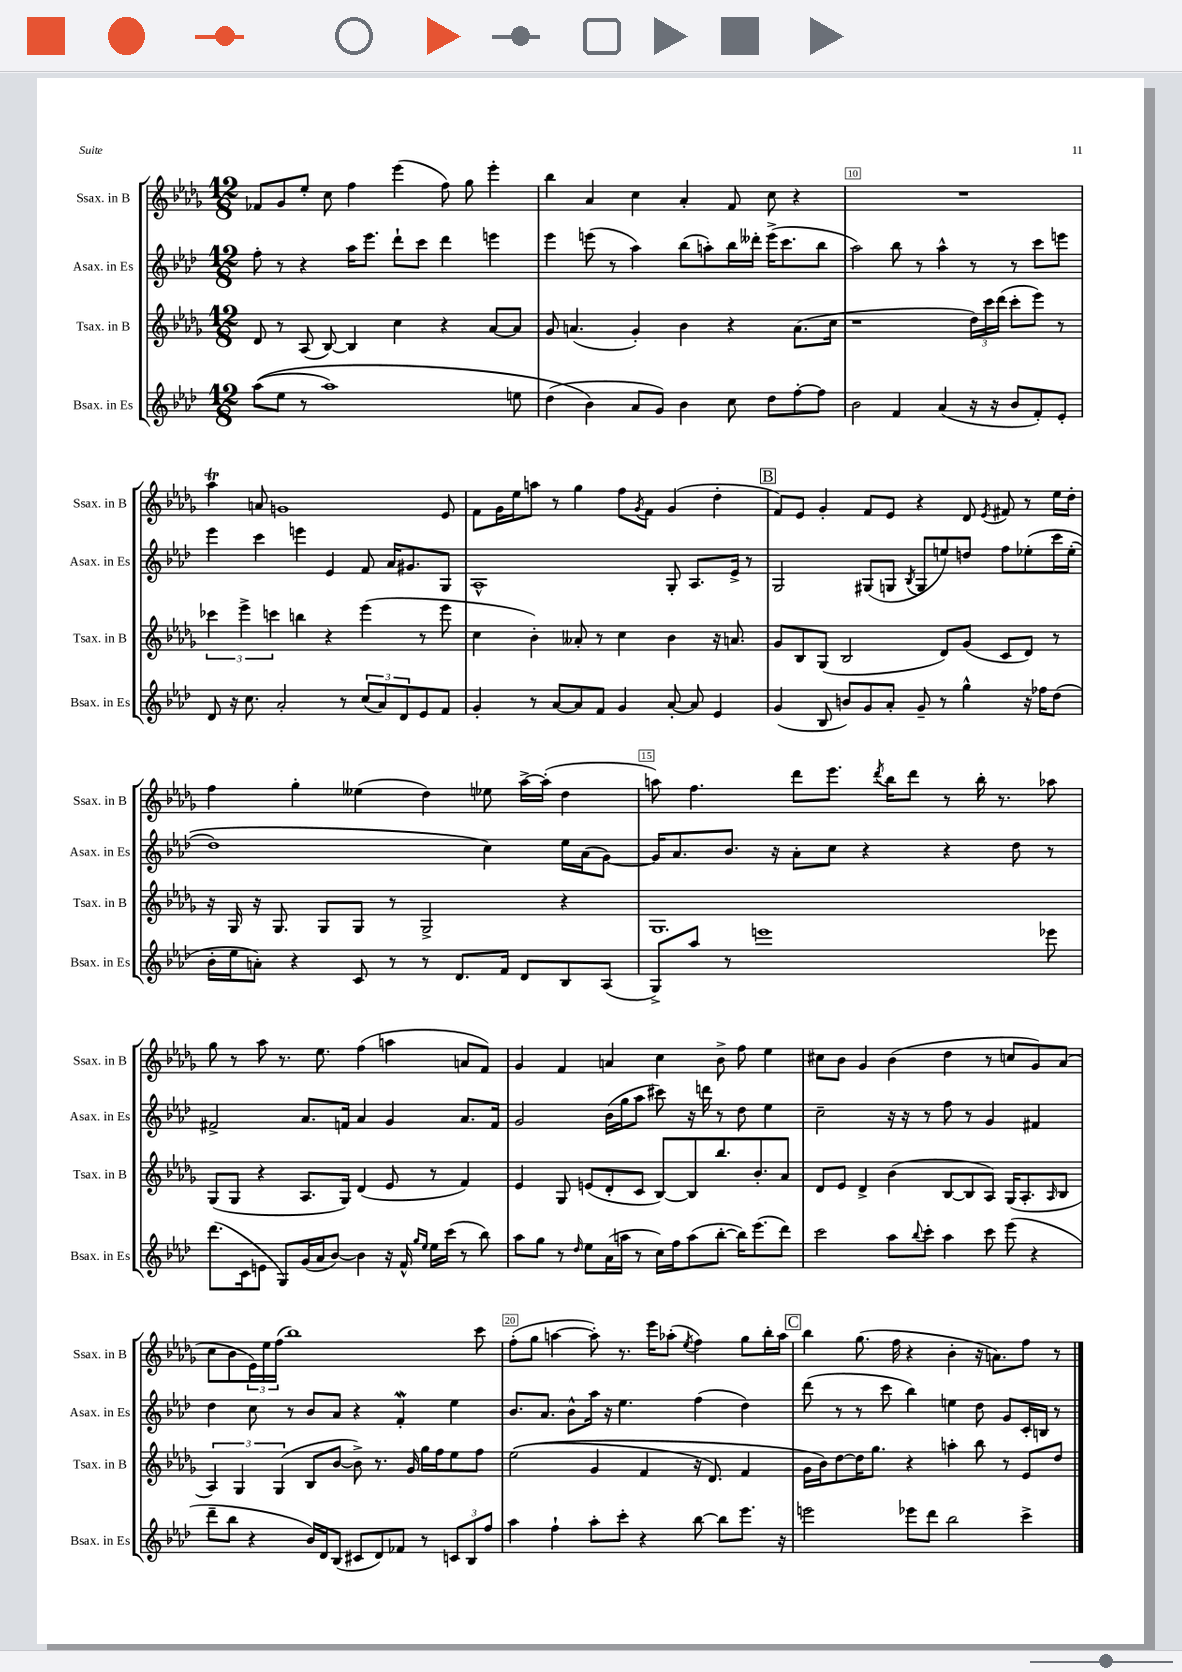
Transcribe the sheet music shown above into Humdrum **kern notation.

**kern	**kern	**kern	**kern
*staff4	*staff3	*staff2	*staff1
*clefG2	*clefG2	*clefG2	*clefG2
*k[b-e-a-d-]	*k[b-e-a-d-g-]	*k[b-e-a-d-]	*k[b-e-a-d-g-]
*M12/8	*M12/8	*M12/8	*M12/8
&((8aa-	8d-	8ff'	8f-
8ee-	8r	8r	8g-
8r	(8A-	4r	8ee-'
1aa-)	[8B-)	.	8cc
.	4B-]	16aa-	4ff
.	.	8.eee-	.
.	4cc	8ddd-`	(4eee-
.	.	8ccc	.
.	4r	4ddd-	8ff)
.	.	.	8gg-
.	[8a-	4eee	4eee-'
8ee	8a-]	.	.
=	=	=	=
(4dd-	8g-	4eee-	4bb-
.	(4.a	.	.
4b-&)	.	(8eee	4a-
.	.	8r	.
8a-	4g-')	4aa-)	4cc
8g)	.	.	.
4b-	4b-	(8bb-	4a-'
.	.	8aa')	.
8cc	4r	16bb-	8f
.	.	16ddd--'	.
8dd-	.	(16eee^	8cc
.	.	8.ccc	.
[8ff'	(8.a	.	4r
8ff]	.	8bb-	.
.	16cc	.	.
=	=	=	=
2b-	1r	2aa-)	1.r
4f	.	8bb-	.
.	.	8r	.
(4a-	.	4aa-^^	.
16r	24dd-)	8r	.
.	24ccc	.	.
16r	.	.	.
.	(24ddd-	.	.
8b-	8ccc'	8r	.
8f')	8eee-)	8ccc	.
8e-'	8r	8eee	.
=	=	=	=
8d-	6ccc-	4eee-	4aa-
16r	.	.	.
.	6eee-^	.	.
8.cc	.	.	.
.	.	4ccc	8a
.	6ccc	.	.
2a-'	.	.	1g
.	4bb	4eee	.
.	4r	4e-	.
8r	.	.	.
(12cc	(4eee-	8f	.
12a-)	.	.	.
.	.	16a-	.
12d-	.	.	.
.	.	8.g#	.
8e-	8r	.	.
8f	8eee-	8G	8e-
=	=	=	=
4g'	4cc	1A-^^	8f
.	.	.	16g-
.	.	.	16ee-
8r	4b-')	.	8aa
[8a-	.	.	8r
8a-]	8a--'	.	4gg-
8f	8r	.	.
4g	4cc	.	8ff
.	.	.	8qg-
.	.	.	8f
[8a-'	4b-	8G'	(4g-
8a-]	.	8.A-	.
4e-	16r	.	4dd-'
.	8.a	16e-^	.
.	.	8r	.
=	=	=	=
(4g	8g-	2G	8f)
.	8B-	.	8e-
8B-	(8G-	.	4g-'
8b)	2B-	.	.
8g	.	(8G#	8f
8a-'	.	8G	8e-
.	.	8qB-	.
8g~	.	8G	4r
8r	8d-)	8ee)	.
4gg^^	(8g-	8dd	8d-
.	.	.	8qe-
.	8c	8ff	8f#
16r	8d-)	&(8ee-'	8r
16ff-	.	.	.
(8dd-	8r	16ccc	16ee-
.	.	(16ee-'	16dd-'
=	=	=	=
16b-'	16r	1dd-)	4ff
16ee-	16G-	.	.
8a')	16r	.	.
.	8.G-	.	.
4r	.	.	4gg-'
.	8G-	.	.
8c	8G-	.	(4ee--
8r	8r	.	.
8r	2G-^	.	4dd-)
8.d-	.	.	.
.	.	4cc&)	8ee-
16f	.	.	.
8d-	.	.	[16aa-^
.	.	.	(16aa-']
8B-	4r	16ee-	4dd-
.	.	(16a-	.
(8A-	.	[8g)	.
=	=	=	=
8G^)	1.G-	16g]	8aa)
.	.	8.a-	.
8aa-	.	.	4.ff
8r	.	8.b-	.
1eee	.	.	.
.	.	16r	.
.	.	8a-'	8ddd-
.	.	8cc	8.eee-
.	.	4r	.
.	.	.	8qddd-
.	.	.	16bb-
.	.	.	8ddd-
.	.	4r	8r
.	.	.	16bb-'
.	.	.	8.r
.	.	8dd-	.
8eee-	.	8r	8aa-
=	=	=	=
(8.ddd-	(8G-	2f#^	8gg-
.	8G-	.	8r
16c	.	.	.
8e	4r	.	8aa-
8G)	.	.	8.r
(16g	8.A-	8.a-	.
16a-	.	.	8.ee-
[8b-)	.	.	.
.	16G-)	16f	.
4b-]	(4d-	4a-	(4ff
16r	8e-	4g	4aa
16f^^	.	.	.
16qqgg	.	.	.
16qqee-	.	.	.
16ee-	8r	.	.
(16ccc	.	.	.
8r	4f)	8.a-	8a
8bb-)	.	.	8f)
.	.	16f	.
=	=	=	=
8aa-	4e-	2g	4g-
8gg	.	.	.
8r	8G-	.	4f
16qqdd-	.	.	.
8ee-	(8e	.	.
(16a-	8d-'	(16b-	4a
16aa	.	16gg	.
8r	8c	8aa-	.
16cc)	[8B-)	8ccc#)	4cc
16ff	.	.	.
(8aa	8B-]	16r	.
.	.	16ddd	.
[8bb-'	8.bb-	8r	8b-^
16bb-])	.	8dd-	8ff
(8.eee-	8.b-'	.	.
.	.	4ee-	4ee-
8ddd-)	8a-	.	.
=	=	=	=
2ccc	8d-	2cc~	8cc#
.	8e-	.	8b-
.	4d-^	.	4g-
8aa-	(4b-	16r	(4b-
.	.	16r	.
8qqbb-	.	.	.
8ccc'	.	8r	.
4aa-	[8B-	8ff	4dd-
.	8B-]	8r	.
8ccc	8A-)	4g	8r
(8eee-	(16G-	.	8cc
.	8.A-'	.	.
4r	.	4f#	8g-)
.	16qqA-	.	.
.	8B-	.	(8a-
=	=	=	=
8ddd-~	6A-)	4dd-	8cc
8bb-	.	.	8b-
.	6G-	.	.
4r	.	8cc	24e-)
.	.	.	24ee-
.	(6G-	.	(24ff
.	.	8r	1bb-)
16b-)	8B-	8b-	.
16d-	.	.	.
(8B-	[8b-	8a-	.
8c#	8b-^])	4r	.
8d-)	8.r	.	.
8f-	.	4f'	.
.	16g-	.	.
8r	16gg-	.	.
.	16ff	.	.
12c	8ee-	4ee-	.
12B-	.	.	.
.	8ff	.	8ccc
12ff	.	.	.
=	=	=	=
4aa-	&((2ee-	8.b-	(8ff'
.	.	.	8gg-
.	.	8.a-	.
4ff`	.	.	[4aa
.	.	8b-^^	.
8aa-'	4g-	16aa-	8aa'])
.	.	16r	.
8ccc'	.	4.ee-	8.r
4r	4f	.	.
.	.	.	16eee-
.	.	.	(8aa-'
.	.	.	8qee-
[8bb-	16r	(4ff	4ff)
.	8.d-)	.	.
8bb-]	.	.	.
8.eee-	4f	4dd-)	8gg-
.	.	.	16bb-'
16r	.	.	16aa-
=	=	=	=
2eee	16g-	(8ddd-	4bb-
.	16b-&)	.	.
.	[8dd-	8r	.
.	16dd-]	8r	(8.gg-
.	8.gg-	.	.
.	.	8ccc	.
.	.	.	16ff
8eee-	4r	4bb-)	4r
8ddd-	.	.	.
2bb-	4aa'	4ee	4b-'
.	8bb-	8dd-	16r
.	.	.	8.a)
.	8r	8g	.
4ccc^	8e-	16c'	8ff
.	.	16B	.
.	8dd-	8r	8r
==	==	==	==
*-	*-	*-	*-
